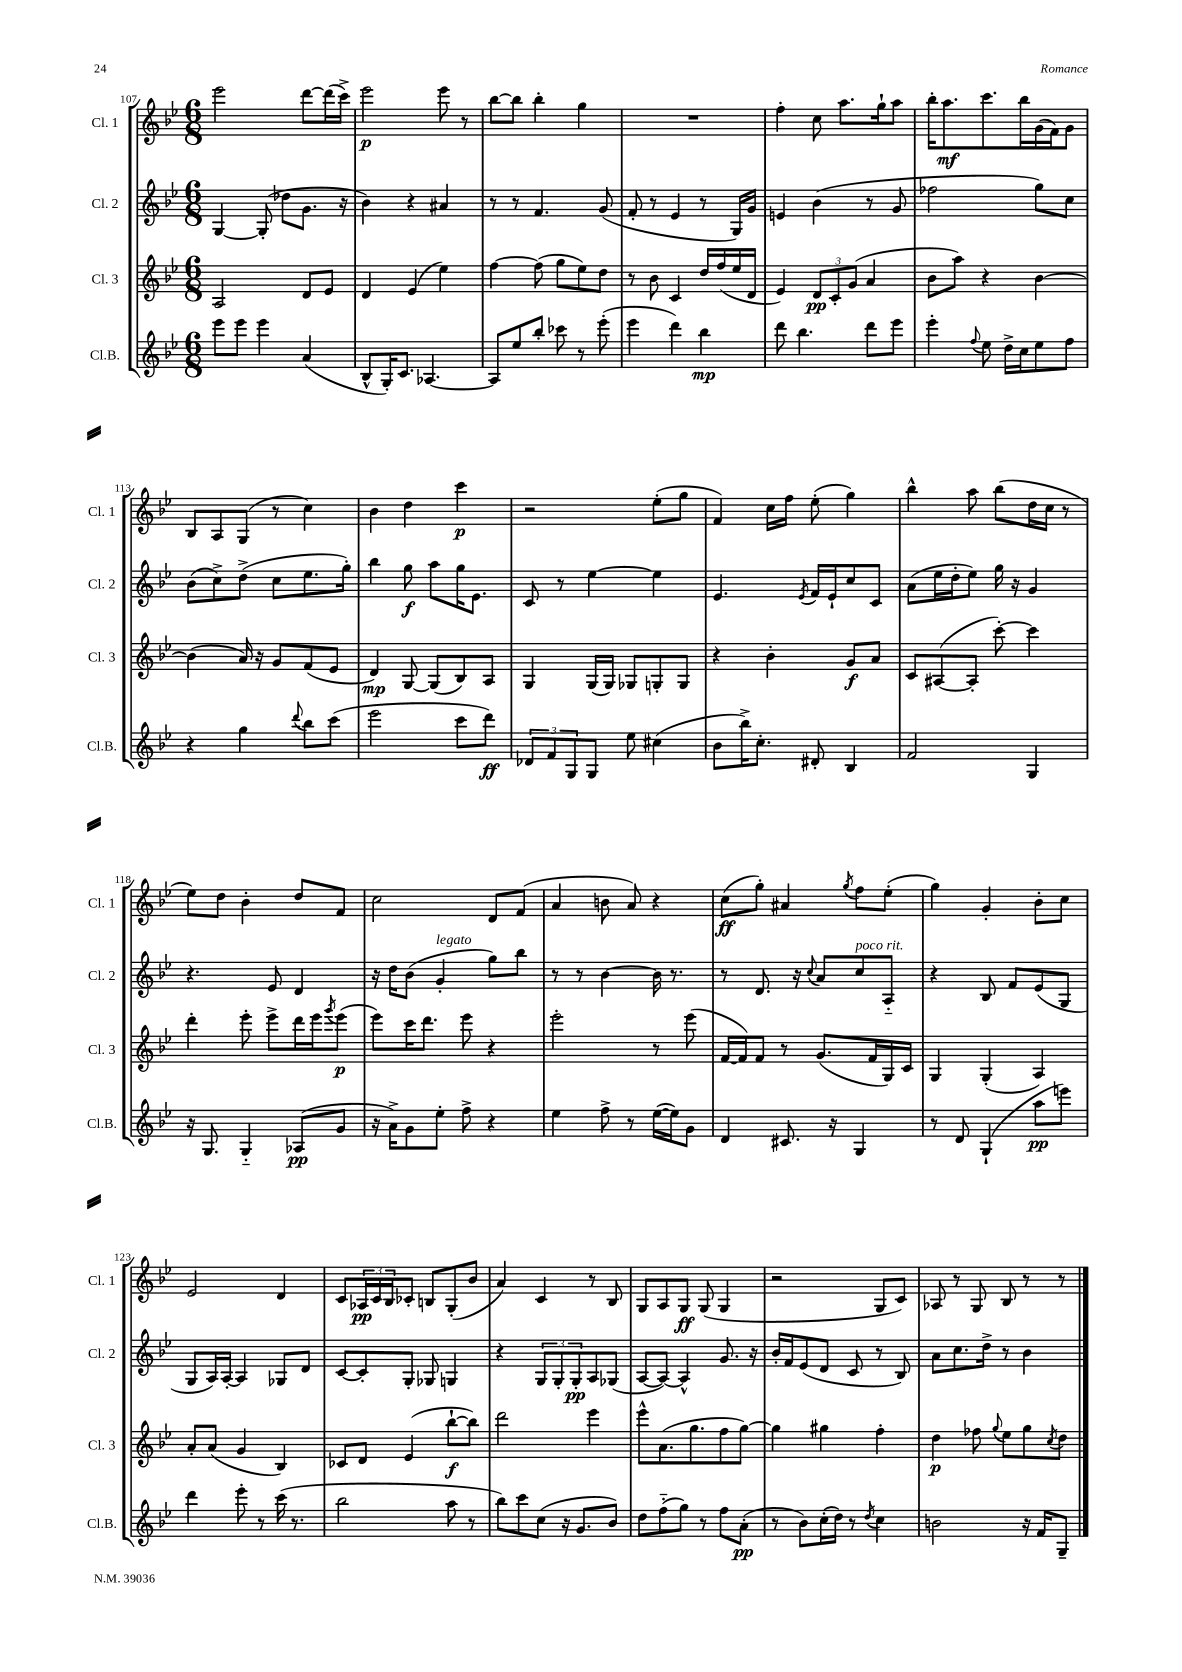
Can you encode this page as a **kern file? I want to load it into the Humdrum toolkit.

**kern	**kern	**kern	**kern
*staff4	*staff3	*staff2	*staff1
*clefG2	*clefG2	*clefG2	*clefG2
*k[b-e-]	*k[b-e-]	*k[b-e-]	*k[b-e-]
*M6/8	*M6/8	*M6/8	*M6/8
8eee-\L	2A/	[4G/	2eee-\
8eee-\J	.	.	.
4eee-\	.	(8G'/]	.
.	.	8dd-\L	.
(4a/	8d/L	8.g\J	[8ddd\L
.	8e-/J	.	(16ddd\]L
.	.	16r	16ccc^\JJ)
=	=	=	=
8B-^^/L	4d/	4b-\)	2eee-\
16G'/K)	.	.	.
8.c/J	.	.	.
.	(4e-/	4r	.
[4.A-/	.	.	.
.	4ee-\)	4a#/	8eee-\
.	.	.	8r
=	=	=	=
8A-/]L	[4ff\	8r	[8bb-\L
8ee-/	.	8r	8bb-\]J
8bb-'/J	(8ff\]	4.f/	4bb-'\
8ccc-\	8gg\L	.	.
8r	8ee-\)	.	4gg\
(8eee-'\	8dd\J	(8g/	.
=	=	=	=
4eee-\	8r	8f'/	2.r
.	8b-\	8r	.
4ddd\)	4c/	4e-/	.
4bb-\	16dd/LL	8r	.
.	(16ff/	.	.
.	16ee-/	16G/LL)	.
.	16d/JJ	16g/JJ	.
=	=	=	=
8ddd\	4e-/)	4e/	4ff'\
4.bb-\	.	.	.
.	12d/L	(4b-\	8cc\
.	12c'/	.	.
.	.	.	8.aa\L
.	(12g/J	.	.
8ddd\L	4a/	8r	.
.	.	.	16gg`\k
8eee-\J	.	8g/	8aa\J
=	=	=	=
4eee-'\	8b-\L	2ff-\	16bb-'\LK
.	.	.	8.aa\
.	8aa\J)	.	.
8qqff/	.	.	.
8ee-\	4r	.	8.ccc\
16dd^\LL	.	.	.
16cc\J	.	.	16bb-\L
8ee-\	[4b-\	8gg\L)	(16g\
.	.	.	16f\J)
8ff\J	.	8cc\J	8g\J
=	=	=	=
4r	(4b-\]	(8b-\L	8B-/L
.	.	8cc^\)	8A/
4gg\	16a/)	(8dd^\J	(8G/J
.	16r	.	.
.	8g/L	8cc\L	8r
8qqddd/	.	.	.
8bb-\L	(8f/	8.ee-\	4cc\)
(8ccc\J	8e-/J	.	.
.	.	16gg'\Jk)	.
=	=	=	=
2eee-\	4d/)	4bb-\	4b-\
.	[8G/	8gg\	4dd\
.	(8G/]L	8aa\L	.
8ccc\L	8B-/)	16gg\K	4ccc\
.	.	8.e-\J	.
8ddd\J)	8A/J	.	.
=	=	=	=
12d-/L	4G/	8c/	2r
12f/	.	.	.
.	.	8r	.
12G/	.	.	.
8G/J	(16G/LL	[4ee-\	.
.	16G/JJ)	.	.
8ee-\	8G-/L	.	.
(4cc#\	8G'/	4ee-\]	(8ee-'\L
.	8G/J	.	8gg\J
=	=	=	=
8b-\L	4r	4.e-/	4f/)
16bb-^\K)	.	.	.
8.cc'\J	.	.	.
.	4b-'\	.	16cc\LL
.	.	.	16ff\JJ
.	.	8qe-/	.
8d#'/	.	16f/LL	(8ee-'\
.	.	16e-`/J	.
4B-/	8g/L	8cc/	4gg\)
.	8a/J	8c/J	.
=	=	=	=
2f/	8c/L	(8a\L	4bb-^^\
.	([8A#/	16ee-\L	.
.	.	16dd'\J	.
.	8A#'/]J	8ee-\J)	8aa\
.	[8ccc'\)	16gg\	(8bb-\L
.	.	16r	.
4G/	4ccc\]	4g/	16dd\L
.	.	.	16cc\JJ
.	.	.	8r
=	=	=	=
16r	4ddd'\	4.r	8ee-\L)
8.G/	.	.	.
.	.	.	8dd\J
4G'~/	8eee-'\	.	4b-'\
.	8eee-^\L	8e-/	.
(8A-/L	16ddd\L	4d/	8dd/L
.	16eee-\J	.	.
.	8qggg/	.	.
8g/J	(8eee-\J	.	8f/J
=	=	=	=
16r	8eee-\L)	16r	2cc\
16a^\LK)	.	16dd\LK	.
8g\	16ccc\K	(8b-\J	.
.	8.ddd\J	.	.
8ee-'\J	.	4g'/	.
8ff^\	8eee-\	.	.
4r	4r	8gg\L)	8d/L
.	.	8bb-\J	(8f/J
=	=	=	=
4ee-\	2eee-'\	8r	4a/
.	.	8r	.
8ff^\	.	[4b-\	8b\
8r	.	.	8a/)
([16ee-\LL	8r	16b-\]	4r
16ee-\]J)	.	8.r	.
8g\J	(8eee-\	.	.
=	=	=	=
4d/	[16f/LL	8r	(8cc\L
.	16f/]J)	.	.
.	8f/J	8.d/	8gg'\J)
8.c#/	8r	.	4a#/
.	.	16r	.
.	.	8qqcc/	.
.	(8.g/L	8a/L	.
16r	.	.	.
.	.	.	8qgg/
4G/	.	8cc/	8ff\L
.	16f/L	.	.
.	16G/)	8A'~/J	(8ee-'\J
.	16c/JJ	.	.
=	=	=	=
8r	4G/	4r	4gg\)
8d/	.	.	.
(4G`/	(4G'/	8B-/	4g'/
.	.	8f/L	.
8aa\L	4A/)	(8e-/	8b-'\L
8eee\J)	.	8G/J	8cc\J
=	=	=	=
4ddd\	8a'/L	8G/L	2e-/
.	(8a/J	16A/L)	.
.	.	[16A'/JJ	.
8eee-'\	4g/	4A/]	.
8r	.	.	.
(16ccc\	4B-/)	8G-/L	4d/
8.r	.	.	.
.	.	8d/J	.
=	=	=	=
2bb-\	8c-/L	[8c/L	8c/L
.	8d/J	8c'/]	24A-/L
.	.	.	24c/
.	.	.	24B-/J
.	(4e-/	8G'/J	8c-'/J
.	.	8G-/	8B/L
8aa\	[8bb-`\L	4G/	(8G'/
8r	8bb-\]J)	.	8b-/J
=	=	=	=
8bb-\L)	2ddd\	4r	4a/)
8ccc\	.	.	.
(8cc\J	.	12G/L	4c/
.	.	12G'/	.
16r	.	.	.
.	.	12G'/	.
8.g/L	.	.	.
.	4eee-\	8A/	8r
8b-/J)	.	(8G-/J	8B-/
=	=	=	=
8dd\L	8eee-^^\L	[8A/L	8G/L
(8ff'~\	(8.a\	8A/_J)	8A/
8gg\J)	.	4A^^/]	8G/J
.	8.gg\	.	.
8r	.	.	(8G/
8ff\L	8ff\	8.g/	4G/
(8a'\J	[8gg\J)	.	.
.	.	16r	.
=	=	=	=
8r	4gg\]	16b-'/LL	2r
.	.	16f/J	.
8b-\L)	.	(8e-/	.
(16cc'\L	4gg#\	8d/J	.
16dd\JJ)	.	.	.
8r	.	8c/	.
8qdd/	.	.	.
4cc\	4ff'\	8r	8G/L
.	.	8B-/)	8c/J)
=	=	=	=
2b\	4dd\	8a\L	8A-/
.	.	8.cc\	8r
.	8ff-\	.	8G/
.	.	16dd^\Jk	.
.	8qqgg/	.	.
.	8ee-\L	8r	8B-/
16r	8gg\	4b-\	8r
16f/LK	.	.	.
.	8qcc/	.	.
8G~/J	8dd\J	.	8r
==	==	==	==
*-	*-	*-	*-
